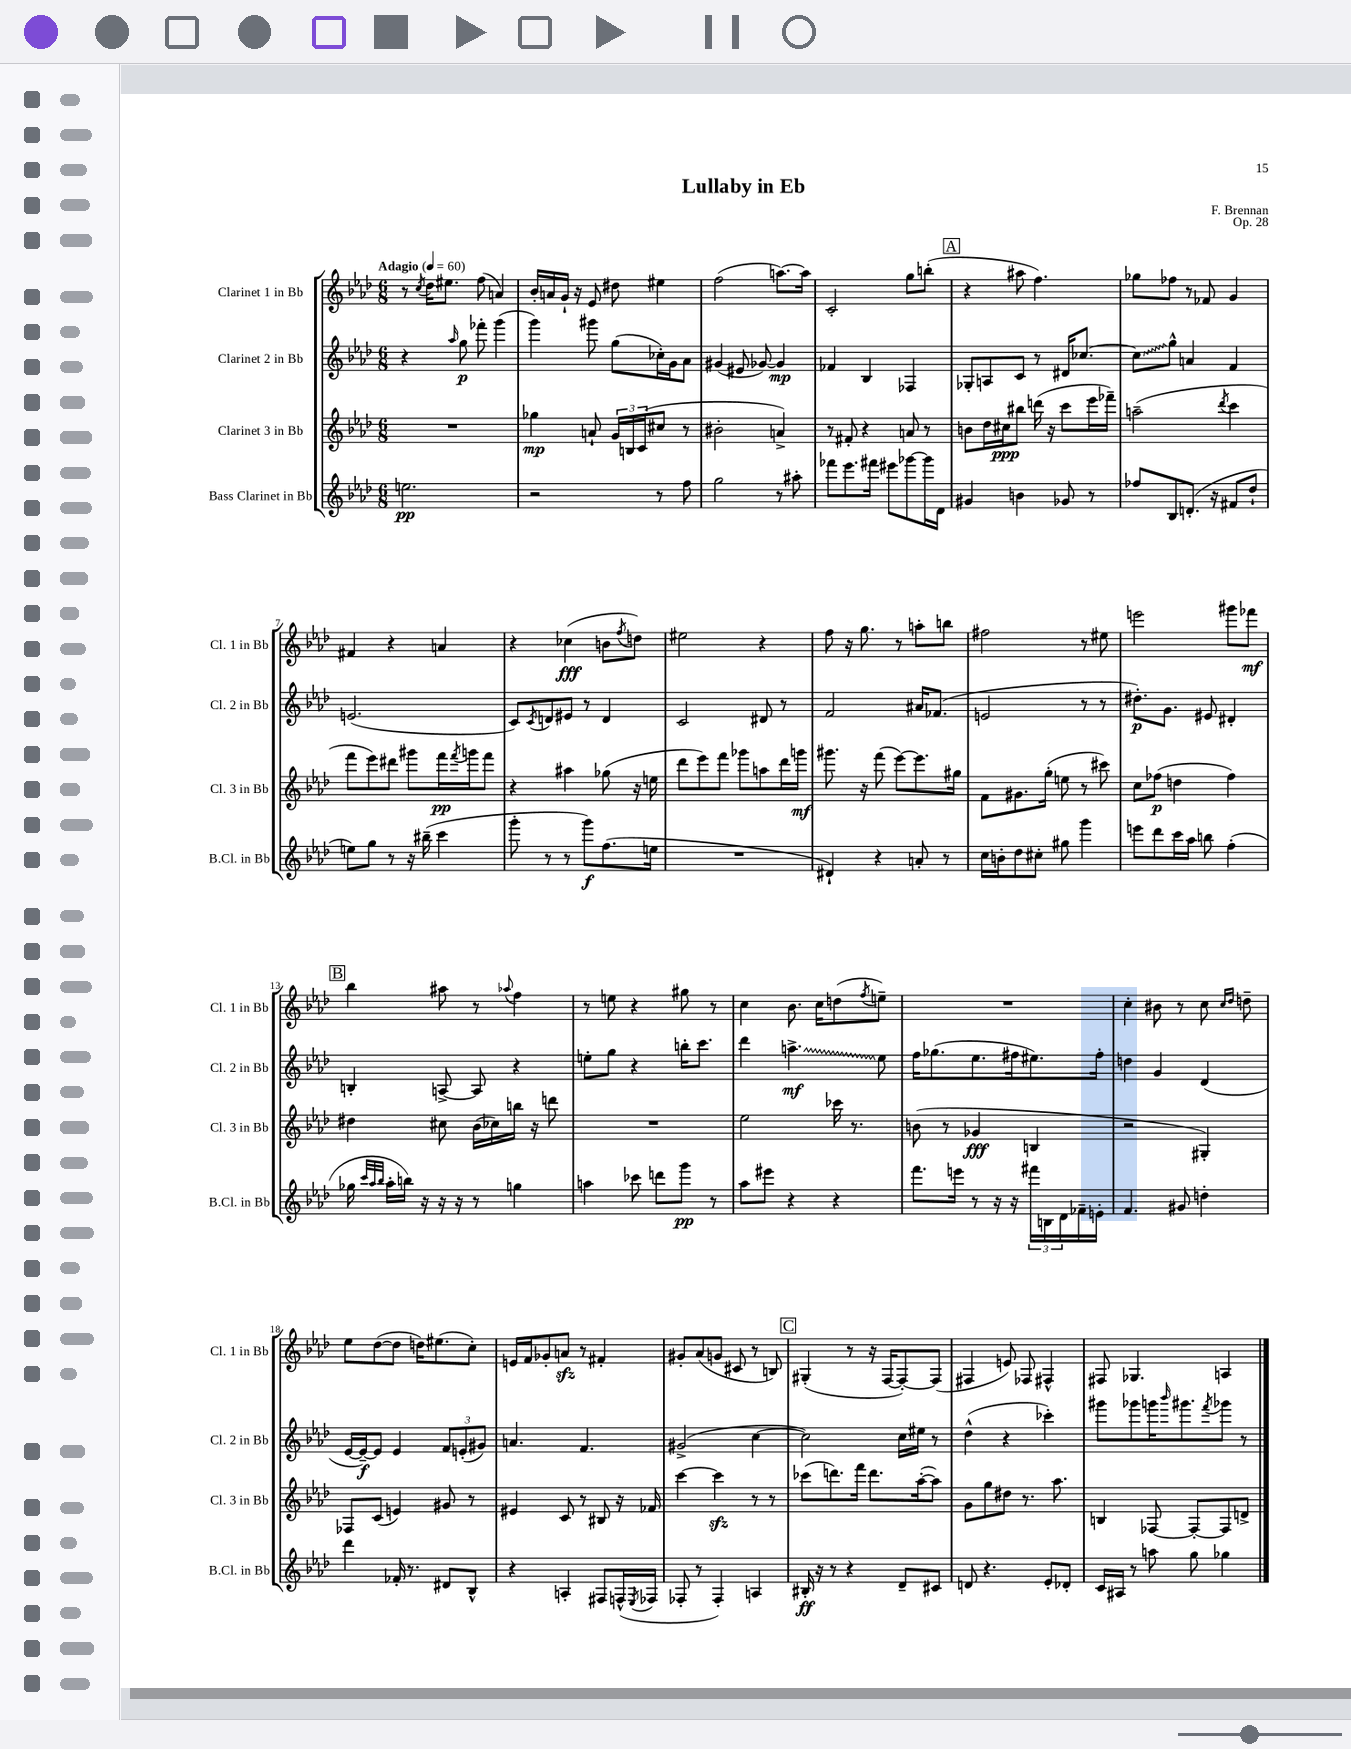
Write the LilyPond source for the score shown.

\header { title = "Lullaby in Eb" composer = "F. Brennan" opus = "Op. 28" }
<<
\new StaffGroup <<
\new Staff = "s0" \with { instrumentName = "Clarinet 1 in Bb" shortInstrumentName = "Cl. 1 in Bb" } {
    \clef treble \key aes \major \numericTimeSignature \time 6/8 \tempo "Adagio" 4 = 60
    r8 \acciaccatura { c''8 } des''16 eis''8. f''8( a'4) |
    bes'16-. a'16 g'16-! r16 ees'8 dis''8 eis''4 |
    f''2( a''8.~) a''16 |
    c'2-. g''8 b''8-.( |
    \mark \markup { \box "A" } r4 ais''8 f''4.) |
    ges''8 fes''8 r8 fes'8 g'4 |
    fis'4 r4 a'4 |
    r4 ces''4\fff( b'8 \acciaccatura { f''8 } d''8) |
    eis''2 r4 |
    f''8 r16 g''8. r8 a''8-. b''8 |
    fis''2 r8 eis''8 |
    e'''2 gis'''8 fes'''8\mf |
    \mark \markup { \box "B" } bes''4 ais''8 r8 \appoggiatura { aes''8 } f''4 |
    r8 e''8 r4 gis''8 r8 |
    c''4 bes'8. c''16 d''8( \acciaccatura { f''8 } e''8--) |
    R2. |
    c''4-. bis'8 r8 c''8 \grace { c''16 des''16 } d''8-- |
    ees''8 des''8~( des''8 d''16) eis''8.( c''8-.) |
    e'16 f'16 ges'8-. a'8\sfz r8 fis'4-. |
    gis'8-. aes'8( g'8 cis'8 r8 b8) |
    \mark \markup { \box "C" } gis4-.( r8 r16 f16~ f8~-.) f8( |
    fis4 e'8) fes8 fis4-^ |
    fis8 ges4. a4 \bar "|." |
}
\new Staff = "s1" \with { instrumentName = "Clarinet 2 in Bb" shortInstrumentName = "Cl. 2 in Bb" } {
    \clef treble \key aes \major \numericTimeSignature \time 6/8
    r4 \grace { aes''16 } g''8\p fes'''8-. g'''4( |
    g'''4) gis'''8 g''8( ces''16-.) g'16 aes'8 |
    gis'4( eis'8 ges'8~) ges'4\mp |
    fes'4 bes4 fes4 |
    \mark \markup { \box "A" } ges8-. a8 c'8 r8 dis'16 ces''8.~ |
    \once \override Glissando.style = #'zigzag ces''8\glissando g''8-^ a'4 f'4 |
    e'2.( |
    c'8) \acciaccatura { c'8 } d'8 eis'8 r8 d'4 |
    c'2 dis'8 r8 |
    f'2 ais'16 fes'8.( |
    e'2 r8 r8 |
    dis''8.-.\p) g'8. eis'8 dis'4-. |
    \mark \markup { \box "B" } b4-. a8~-> a8 r4 |
    e''8-. g''8 r4 b''16-. c'''8. |
    des'''4 \once \override Glissando.style = #'zigzag a''4.->\glissando\mf ees''8 |
    f''16 ges''8.( ees''8. fis''16 eis''8.) fis''16-. |
    d''4 g'4 des'4( |
    ees'16~ ees'16~--\f) ees'8 ees'4 \tuplet 3/2 { f'8 e'8-.( gis'8) } |
    a'4. f'4. |
    gis'2->( c''4~ |
    \mark \markup { \box "C" } c''2) c''16 eis''16 r8 |
    des''4-^( r4 ces'''4-.) |
    gis'''8 ges'''8 g'''16 \grace { bes'''16 } gis'''8. \acciaccatura { f'''8 } ges'''8 r8 \bar "|." |
}
\new Staff = "s2" \with { instrumentName = "Clarinet 3 in Bb" shortInstrumentName = "Cl. 3 in Bb" } {
    \clef treble \key aes \major \numericTimeSignature \time 6/8
    R2. |
    ges''4\mp a'8-! \tuplet 3/2 { g'16 b16 c'16( } cis''8 r8 |
    bis'2-. a'4->) |
    r8 fis'8-. r4 a'8 r8 |
    \mark \markup { \box "A" } b'8 des''16 cis''16\ppp bis''8 d'''16( r16 c'''8 ees'''16 fes'''16--) |
    a''2--( \acciaccatura { des'''8 } c'''4 |
    f'''8 ees'''8) dis'''8 gis'''8 f'''16\pp \acciaccatura { f'''8 } g'''16 f'''8 |
    r4 ais''4 ges''8( r16 e''16 |
    des'''8 ees'''8) f'''8 ges'''8 a''8 des'''16 g'''16\mf |
    gis'''8. r16 f'''8( ees'''8~) ees'''8. gis''16 |
    f'8 gis'8. g''16-.( e''8 r8 cis'''8) |
    c''8 fes''8\p( d''4 fes''4) |
    \mark \markup { \box "B" } dis''4 cis''8 bes'16( ces''16) b''16 r16 d'''8 |
    R2. |
    ees''2 ces'''16 r8. |
    b'8( r8 ges'4\fff b4 |
    r2 gis4-.) |
    fes8 c'8( e'4) gis'8 r8 |
    eis'4 c'8 r8 bis8 r16 fes'16 |
    c'''4~ c'''4\sfz r8 r8 |
    \mark \markup { \box "C" } ces'''8( d'''8.) f'''16 d'''8. aes''16~-.( aes''8) |
    g'8 g''8 dis''8 r8. aes''8. |
    b4 fes8~ fes8~-. fes8 d'8-> \bar "|." |
}
\new Staff = "s3" \with { instrumentName = "Bass Clarinet in Bb" shortInstrumentName = "B.Cl. in Bb" } {
    \clef treble \key aes \major \numericTimeSignature \time 6/8
    e''2.\pp |
    r2 r8 f''8 |
    g''2 r8 ais''8-. |
    fes'''8 ees'''8. fis'''16 eis'''8 ges'''8~ ges'''16 des'16 |
    \mark \markup { \box "A" } gis'4 b'4 ges'8 r8 |
    fes''8 bes8 d'8.-.( r16 fis'8 des''8-! |
    e''8) g''8 r8 r16 bis''16--( c'''4 |
    g'''8-. r8 r8 g'''8\f) f''8.( e''16 |
    R2. |
    dis'4-!) r4 a'8-. r8 |
    c''16 b'16-. des''8 cis''8-. gis''8 g'''4 |
    e'''8 des'''8 c'''16 aes''16 b''8 f''4-.( |
    \mark \markup { \box "B" } ges''16 \grace { c'''32 aes''32 bes''32 } aes''16-. b''16) r16 r16 r16 r8 g''4 |
    a''4 ces'''8 d'''8 g'''8\pp r8 |
    aes''8 eis'''8 r4 r4 |
    f'''8. e'''16 r8 r16 r16 \tuplet 3/2 { fis'''16 b16 des'16 } fes'16-- e'16-. |
    f'4. gis'8 d''4-. |
    des'''4 fes'16-. r8. dis'8 bes8-^ |
    r4 a4-. fis8 f16-^( \acciaccatura { ees8 } fes16 |
    fes8-. r8 fes4-.) a4 |
    \mark \markup { \box "C" } bis16-.\ff r16 r8 r4 des'8-- cis'8 |
    d'8 r4. ees'8-. des'8-. |
    c'16 ais16 r8 a''8 g''8 ges''4 \bar "|." |
}
>>
>>
